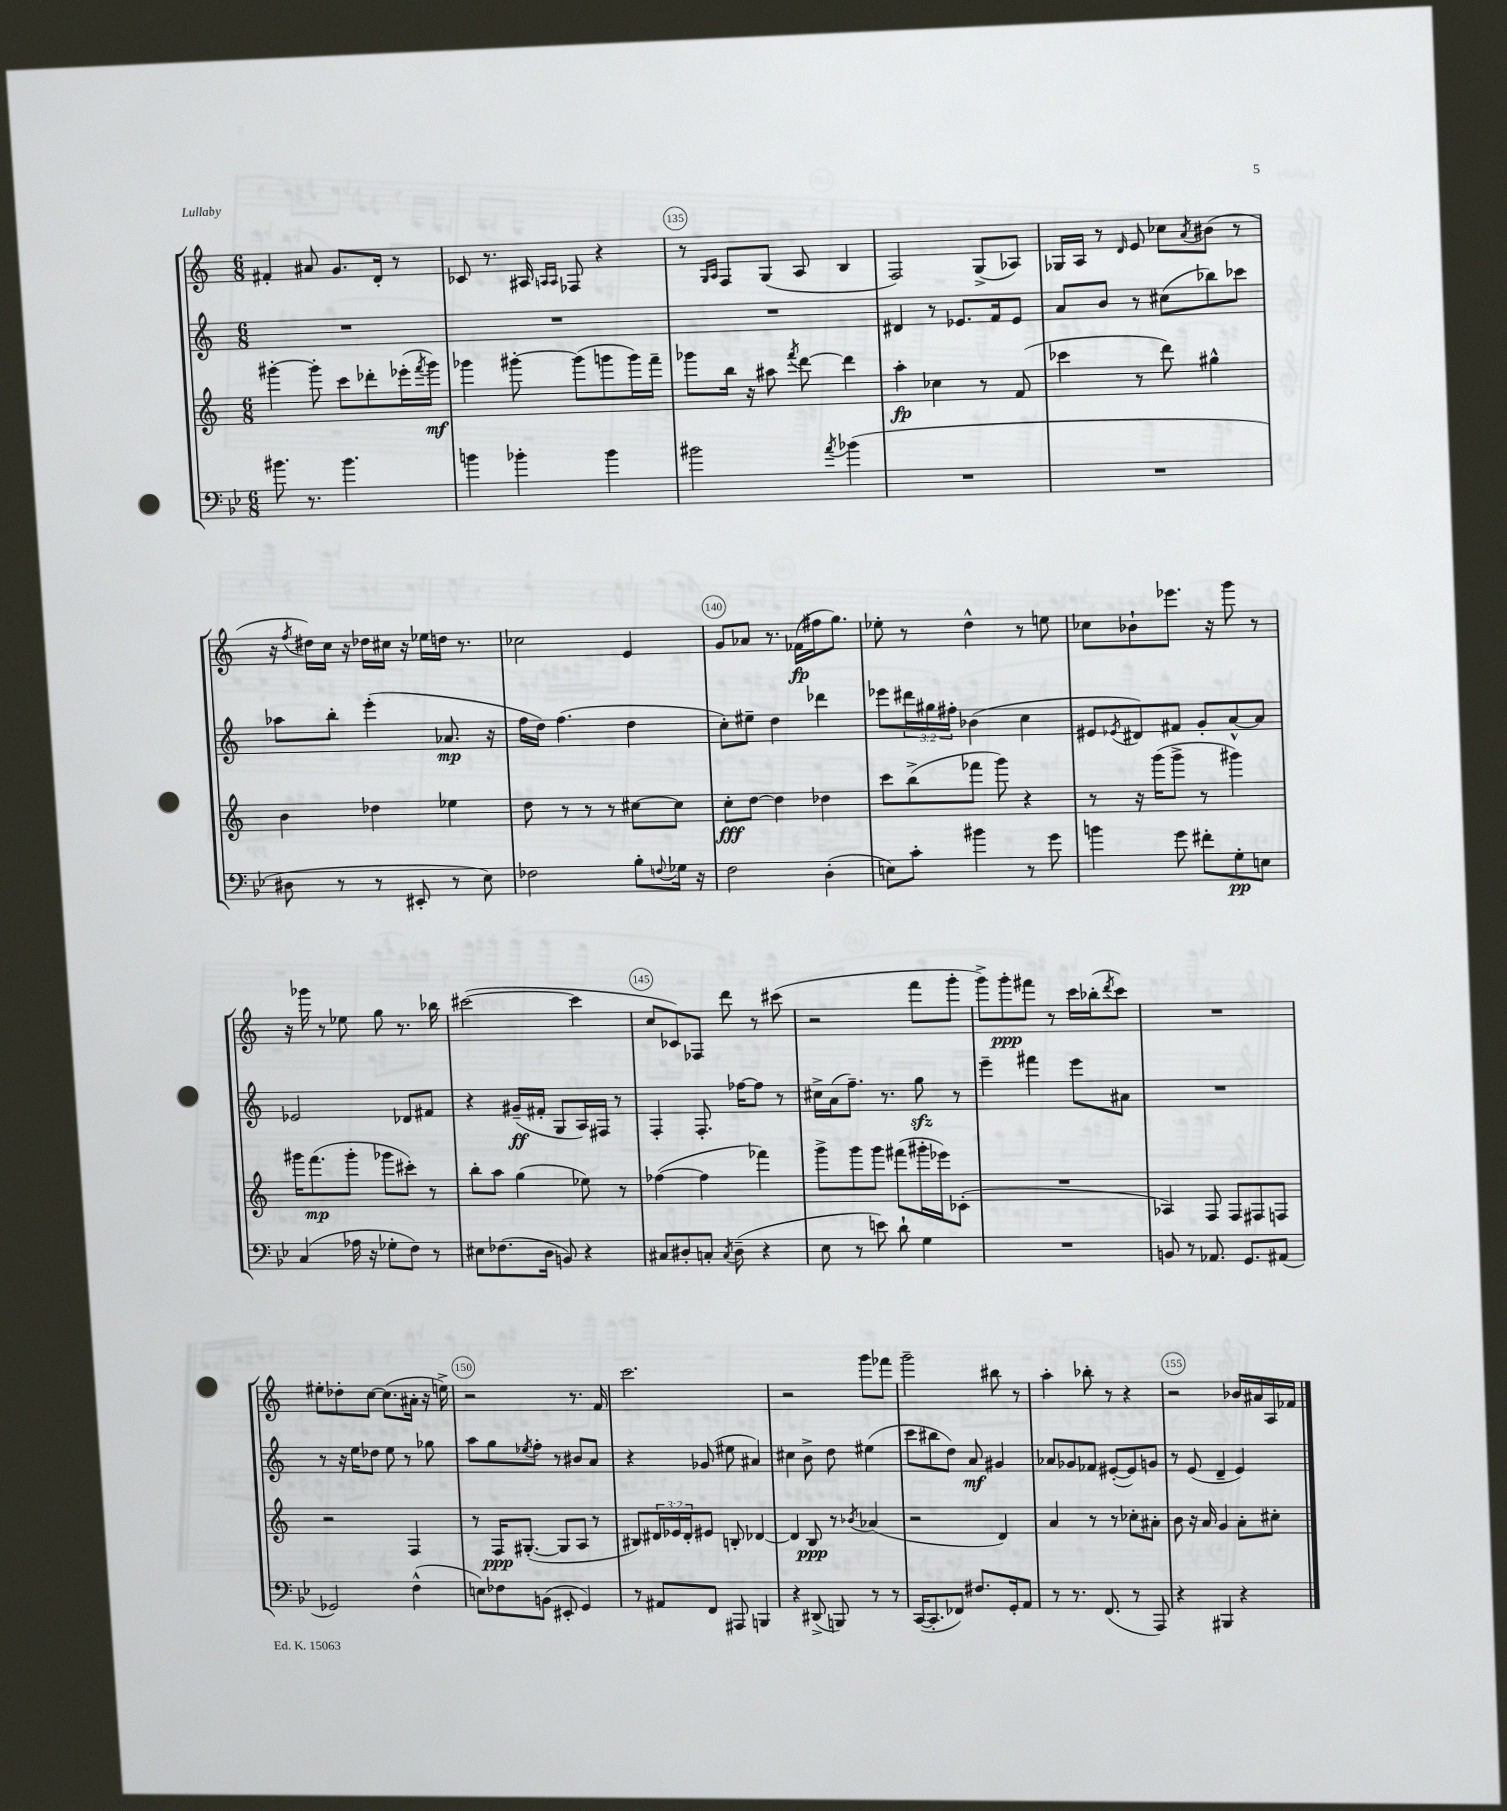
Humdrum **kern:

**kern	**kern	**kern	**kern
*staff4	*staff3	*staff2	*staff1
*clefF4	*clefG2	*clefG2	*clefG2
*k[b-e-]	*k[]	*k[]	*k[]
*M6/8	*M6/8	*M6/8	*M6/8
8.b#\	[4ggg#'\	2.r	4f#'/
8.r	.	.	.
.	8ggg#'\]	.	8a#/
4.b#\	8ccc\L	.	8.g/L
.	8ddd-'\	.	.
.	.	.	16d'/Jk
.	(16eee-'\L	.	8r
.	8qfff/	.	.
.	16ggg#\JJ)	.	.
=	=	=	=
4b\	4ggg-\	2.r	8c-/
.	.	.	8.r
4b-'\	[8ggg#'\	.	.
.	.	.	16A#/
.	.	.	16qqA/LL
.	.	.	16qqA/JJ
.	(8ggg#\]L	.	8F-/
4b-\	8ggg\	.	4r
.	16ggg\L)	.	.
.	16fff~\JJ	.	.
=	=	=	=
2b#\	8ggg-\L	2.r	8r
.	.	.	16qqG/LL
.	.	.	16qqA/JJ
.	16bb\Jk	.	8F/L
.	16r	.	.
.	8aa#\	.	(8G/J
.	8qfff/	.	.
.	[8ddd\	.	8A/
8qa/	.	.	.
(4b-\	4ddd\]	.	4B/
=	=	=	=
2.r	4aa'\	4d#/	2F/)
.	4cc-\	8r	.
.	.	8.e-/L	.
.	8r	.	(8G^/L
.	.	16f/k	.
.	(8f/	8e-/J	8A-/J)
=	=	=	=
2.r	4ccc-\	8a/L	16G-/LL
.	.	.	16A/JJ
.	.	8b/J	8r
.	.	.	16qqd/
.	8r	8r	8e/
.	8ddd\)	(8cc#\L	8cc-\L
.	.	.	8qa/
.	4gg#^^\	8bb-\)	(8b#\J
.	.	8ccc-\J	8r
=	=	=	=
8D#\	4b\	8aa-\L	16r
.	.	.	8qff/
.	.	.	16dd#\LL)
8r	.	8bb'\J	16cc\JJ
.	.	.	16r
8r	4dd-\	(4eee'\	16dd-\LL
.	.	.	16cc#\JJ
8EE#'/	.	.	16r
.	.	.	16ee-\LL
8r	4ee-\	8.a-/	16dd\JJ
.	.	.	8.r
8E-\)	.	.	.
.	.	16r	.
=	=	=	=
2F-\	8dd\	16ff\LL	2cc-\
.	.	16dd\JJ)	.
.	8r	(4.ff\	.
.	8r	.	.
.	8r	.	.
8B-'\L	[8cc#\L	4dd\	4e/
8qqF/	.	.	.
16G-\Jk	8cc#\]J	.	.
16r	.	.	.
=	=	=	=
2F\	8cc'\L	8cc'\L)	8g/L
.	[8dd\J	8ee#~\J	8a-/J
.	4dd\]	4dd\	8.r
.	.	.	(16f-\LL
(4D'\	4dd-\	4ddd-\	16ff#\J
.	.	.	8.gg\J)
=	=	=	=
8E\L)	8ccc\L	8eee-\L	8ee-'\
8c'\J	(8bb^\	24ddd#\L	8r
.	.	24gg#\	.
.	.	24ff#'\JJ	.
4b#\	8fff-\J	(4b-\	4dd^^\
.	8ggg\)	.	.
8r	4r	4cc\	8r
8g\	.	.	8ee\
=	=	=	=
4b\	8r	8e#/L	8cc-\L
.	.	8qe-/	.
.	16r	8d#/)	8b-`\
.	(16ggg\LK	.	.
8g\	8ggg^\J	8f#/J	8.eee-\J
8f#'\L	8r	8g'/L	.
.	.	.	16r
8G'\	4ggg#\)	[8a^^/	8ggg\
8E\J	.	8a/]J	8r
=	=	=	=
(4C/	16ggg#\LK	2e-/	16r
.	(8.fff\	.	16ggg-\
.	.	.	8r
16A-\	8ggg#'\J	.	8ee-\
16r	.	.	.
8G-'\L	8ggg-\L	.	8gg\
8F\J)	8ccc#'\J)	8d-/L	8.r
8r	8r	8f#/J	.
.	.	.	16bb-\
=	=	=	=
8E#\L	8bb'\L	4r	([2ccc#\
(8.F-\	8aa\J	.	.
.	(4gg\	(16g#~/LL	.
16D\Jk	.	16f#'/JJ	.
8BB/)	.	8G/L	.
4r	8ee-\)	16A/L)	4ccc#\]
.	.	16F#/JJ	.
.	8r	8r	.
=	=	=	=
8C#/L	([4ff-\	4F'/	8cc/L
8D#'/	.	.	8c-/)
8C'/J	4ff-\]	8.F'/	8F-/J
8qC/	.	.	.
(8D#~\	.	.	8ddd\
.	.	[16ff-\LK	.
4r	4fff-\)	8ff-\]J	8r
.	.	8r	(8ccc#\
=	=	=	=
8E-\	8ggg^\L	16cc#^\LL	2r
.	.	(16a\J	.
8r	8ggg\	8.ff~\J)	.
8e\)	8ggg\J	.	.
.	.	8.r	.
8d`\	(8fff#\L	.	.
4G\	16ggg#'\L	8gg\	8fff\L
.	16eee-\J)	.	.
.	(8c-'\J	8r	8ggg'\J
=	=	=	=
2.r	2.r	4eee~\	8ggg^\L)
.	.	.	8ggg'\
.	.	4fff#\	8fff#\J
.	.	.	8r
.	.	8eee\L	16ccc\LL
.	.	.	(16bb-'\J
.	.	.	8qddd/
.	.	8a#\J	8ccc\J)
=	=	=	=
8BB/	4A-/)	2.r	2.r
8r	.	.	.
8.AA-/	8F/	.	.
.	8F/L	.	.
8.GG/L	.	.	.
.	8F#/	.	.
(8AA#/J	8F/J	.	.
=	=	=	=
2GG-/)	2r	8r	8ee#'\L
.	.	16r	8dd-'\
.	.	16ee\LK	.
.	.	8dd-\J	[8cc\J
.	.	8ee\	(8.cc\]L
(4F^^\	4F/	8r	.
.	.	.	16a#'\Jk
.	.	8gg-\	16r
.	.	.	16ee^\)
=	=	=	=
8E\L)	8r	8aa\L	2r
8F-\	16F/LK	8gg\	.
.	([8.G#'/J	.	.
.	.	8qee-/	.
(8BB\J	.	8ff'\J	.
8EE#'/	8G#/]L	8r	.
4GG/)	8A/J	8b#/L	8.r
.	8r	8a/J	.
.	.	.	16f/
=	=	=	=
8r	8B#/L)	4r	2.ccc\
8AA#/L	24d#/L	.	.
.	24e-/	.	.
.	24d#'/J	.	.
8FF/J	8e#/J	(8g-/	.
8AAA#/	8B'/	8ee#\	.
4BBB/	[4d-/	4a#/)	.
=	=	=	=
4r	4d-/]	4cc#\	2r
(8DD#^/	8B/	8b^\	.
8BBB/)	8r	8dd\	.
.	8qb-/	.	.
8r	(4a-/	(4ee#\	8ggg\L
8r	.	.	8fff-\J
=	=	=	=
([16CC/LK	2r	8ccc\L	2ggg~\
8.CC'/]	.	.	.
.	.	8bb#\	.
8FF-/J)	.	8dd\J)	.
8.F#/L	.	8a/	.
.	4d/)	4g#/	8bb#\
16GG'/k	.	.	.
8AA/J	.	.	8r
=	=	=	=
8r	4a/	8a-/L	4aa'\
8.r	.	8g-/	.
.	8r	8f-/J	8bb-'\
(8.FF/	.	.	.
.	8r	([8e#'/L	8r
8r	8cc-'\L	8e#/])	4r
8AAA/)	8a#'\J	8g/J	.
=	=	=	=
4r	8b\	8r	2r
.	16r	(8e/	.
.	16a/	.	.
4BBB#/	4g/	4d~/	.
4r	8a'\L	4e/)	16b-/LL
.	.	.	16a#/
.	8cc#'\J	.	16A/
.	.	.	16f-/JJ
==	==	==	==
*-	*-	*-	*-
